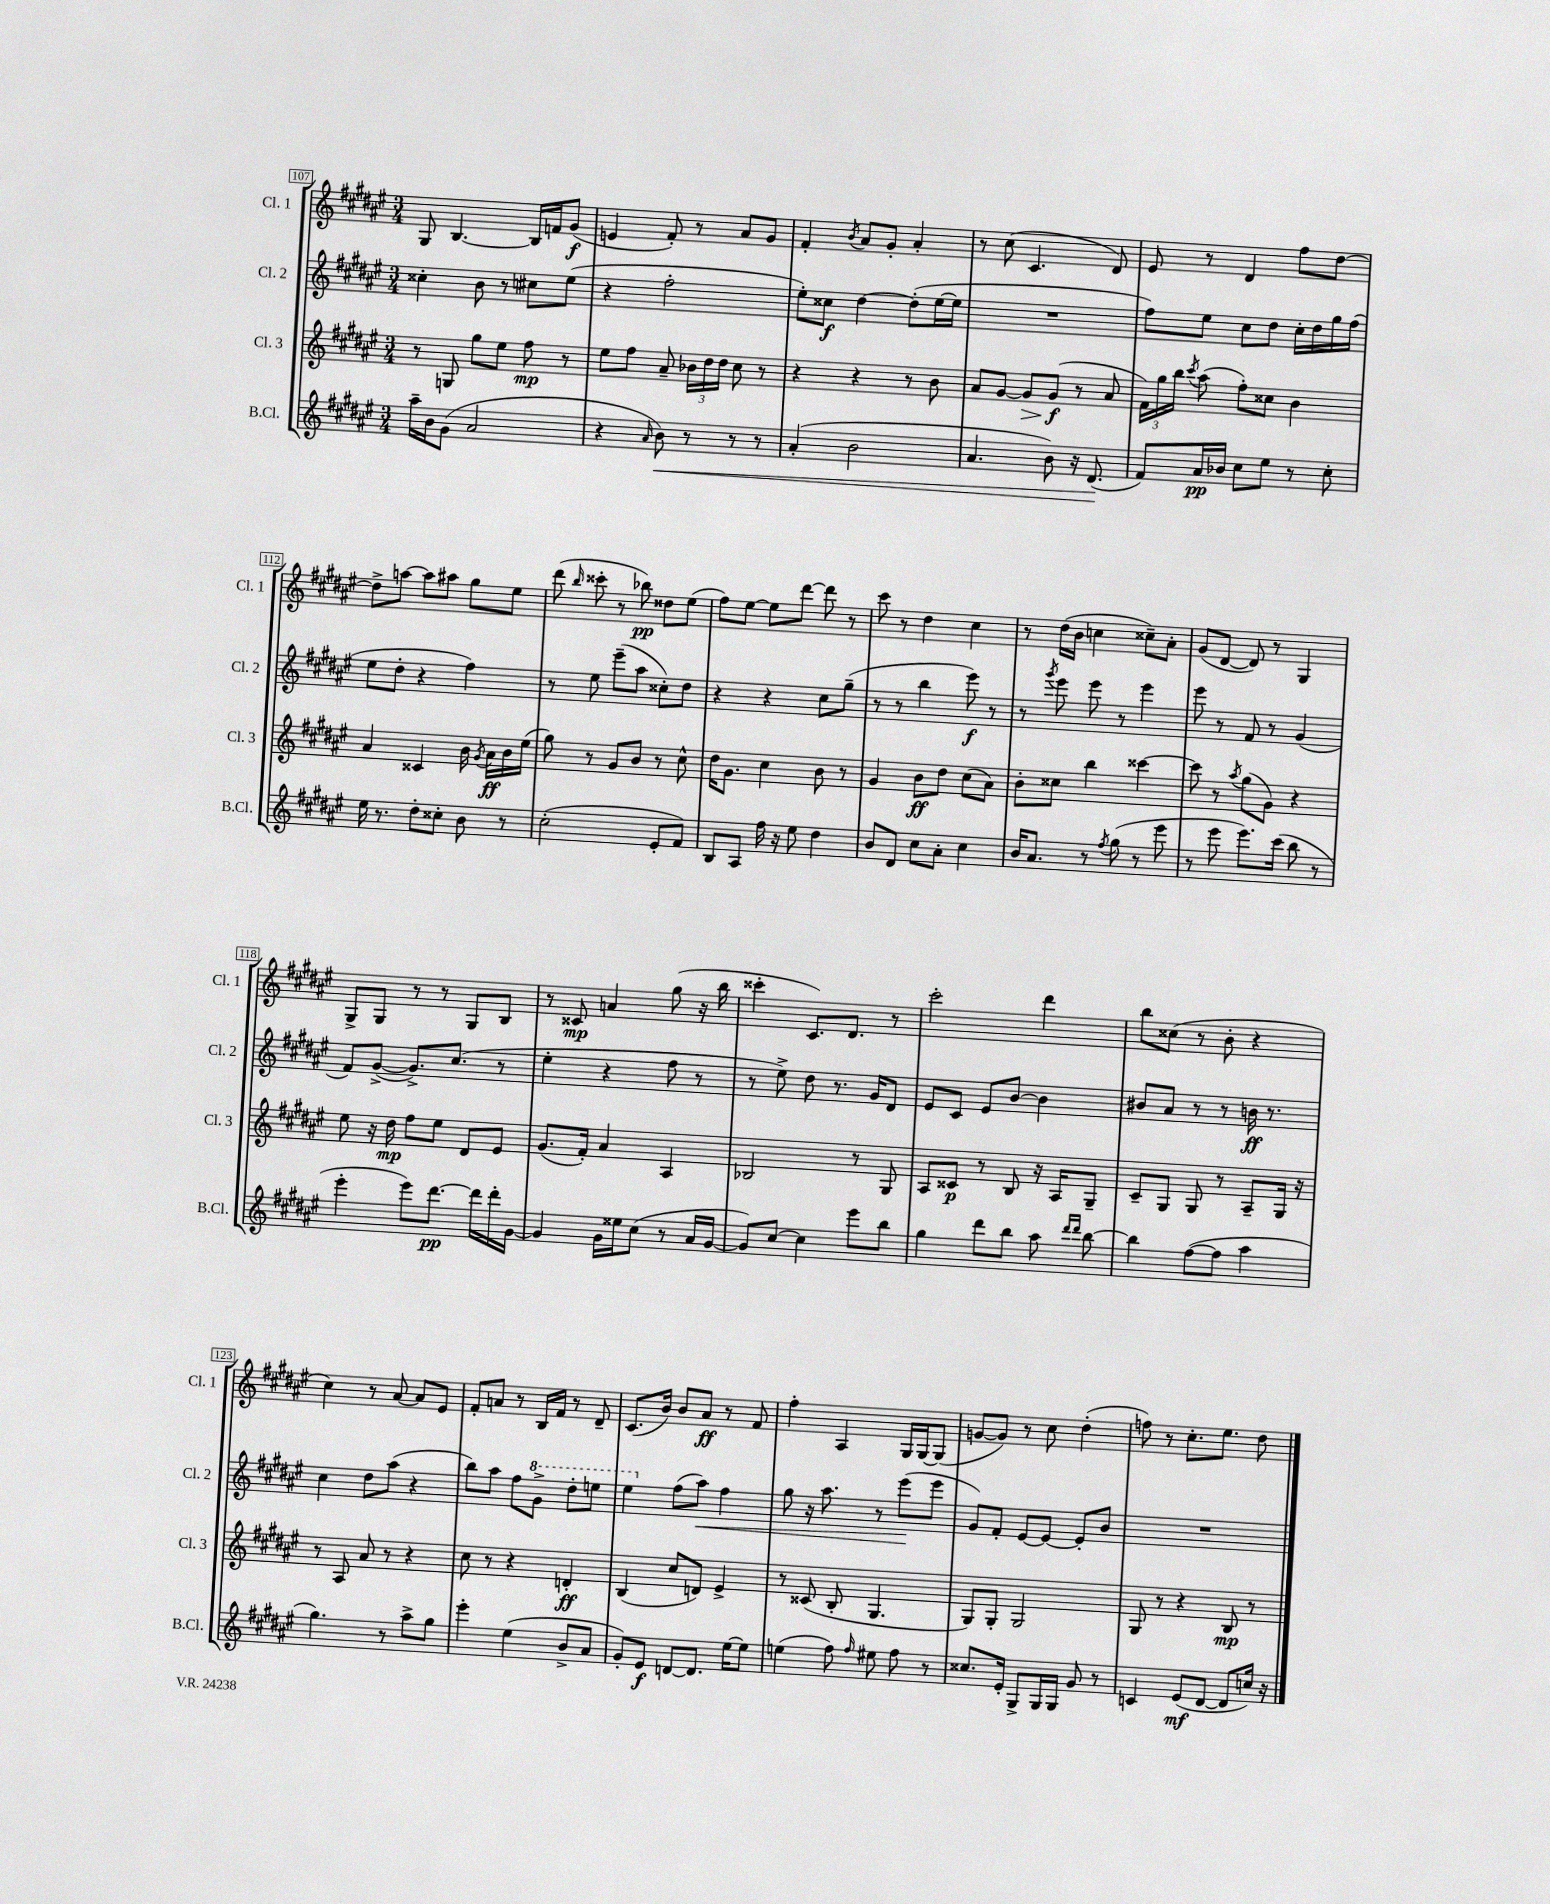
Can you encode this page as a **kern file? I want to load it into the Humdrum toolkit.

**kern	**dynam	**kern	**dynam	**kern	**dynam	**kern	**dynam
*part4	*part4	*part3	*part3	*part2	*part2	*part1	*part1
*staff4	*staff4	*staff3	*staff3	*staff2	*staff2	*staff1	*staff1
*I"B.Cl.	*	*I"Cl. 3	*	*I"Cl. 2	*	*I"Cl. 1	*
*I'B.Cl.	*	*I'Cl. 3	*	*I'Cl. 2	*	*I'Cl. 1	*
*clefG2	*	*clefG2	*	*clefG2	*	*clefG2	*
*k[f#c#g#d#a#e#]	*	*k[f#c#g#d#a#e#]	*	*k[f#c#g#d#a#e#]	*	*k[f#c#g#d#a#e#]	*
*M3/4	*	*M3/4	*	*M3/4	*	*M3/4	*
=107	=107	=107	=107	=107	=107	=107	=107
16aa#~\LL	.	8r	.	4cc##X'\	.	8G#/	.
16b\J	.	.	.	.	.	.	.
(8g#\J	.	8Gn/	.	.	.	[4.B/	.
2a#/	.	8gg#\L	.	8b\	.	.	.
.	.	8ee#\J	.	8r	.	.	.
.	.	8ff#\	mp	8cc#X\L	.	16B/LL]	.
.	.	.	.	.	.	16fn/J	.
.	.	8r	.	(8ee#\J	.	(8g#/J	f
=108	=108	=108	=108	=108	=108	=108	=108
4r	.	8ee#\L	.	4r	.	4en/	.
.	.	8ff#\J	.	.	.	.	.
16qqa#/	.	.	.	.	.	.	.
!	!LO:HP:b	!	!	!	!	!	!
8b\)	<	8a#~/	.	2ff#'\	.	8f#'/)	.
8r	.	24b-X\LL	.	.	.	8r	.
.	.	24dd#\	.	.	.	.	.
.	.	24dd#\JJ	.	.	.	.	.
8r	.	8cc#\	.	.	.	8a#/L	.
8r	.	8r	.	.	.	8g#/J	.
=109	=109	=109	=109	=109	=109	=109	=109
(4a#'/	.	4r	.	8ee#'\L)	.	4f#'/	.
.	.	.	.	8cc##X\J	f	.	.
.	.	.	.	.	.	8qb/	.
2b\	.	4r	.	[4dd#\	.	8a#/L	.
.	.	.	.	.	.	8g#'/J	.
.	.	8r	.	(8dd#'\L]	.	4a#'/	.
.	.	8b\	.	[16ee#\L	.	.	.
.	.	.	.	16ee#\JJ]	.	.	.
=110	=110	=110	=110	=110	=110	=110	=110
4.a#/	.	8a#/L	.	2.r	.	8r	.
.	.	[8g#/J	.	.	.	(8cc#\	.
!	!	!	!LO:HP:b	!	!	!	!
.	.	8g#/L]	>	.	.	4.c#/	.
8b\)	.	(8g#/J	f	.	.	.	.
16r	.	8r	]	.	.	.	.
(8.d#/	.	.	.	.	.	.	.
.	.	8a#/	.	.	.	8d#/)	.
.	[	.	.	.	.	.	.
=111	=111	=111	=111	=111	=111	=111	=111
8f#/L)	.	24f#\LL)	.	8ff#\L)	.	8e#/	.
.	.	24gg#\	.	.	.	.	.
.	.	24bb\JJ	.	.	.	.	.
.	.	8qccc#/	.	.	.	.	.
16a#/L	pp	(8aa#\	.	8ee#\J	.	8r	.
16b-X/JJ	.	.	.	.	.	.	.
8cc#\L	.	8ff#'\L)	.	8cc#\L	.	4d#/	.
8ee#\J	.	8cc##X\J	.	8dd#\J	.	.	.
8r	.	4b\	.	16cc#'\LL	.	8ff#\L	.
.	.	.	.	16dd#\	.	.	.
8cc#'\	.	.	.	16gg#\	.	[8dd#\J	.
.	.	.	.	(16ff#\JJ	.	.	.
!!LO:LB:g=z
=112	=112	=112	=112	=112	=112	=112	=112
16ee#\	.	4a#/	.	8ee#\L	.	8dd#^\L]	.
8.r	.	.	.	.	.	.	.
.	.	.	.	8dd#'\J	.	[8aan\J	.
8dd#'\L	.	4c##X/	.	4r	.	8aa\L]	.
8cc##X'\J	.	.	.	.	.	8aa#X\J	.
8b\	.	16b\	.	4ff#\)	.	8gg#\L	.
.	.	8qg#/	.	.	.	.	.
.	.	16a#\LL	ff	.	.	.	.
8r	.	16b\	.	.	.	8ee#\J	.
.	.	(16ee#\JJ	.	.	.	.	.
=113	=113	=113	=113	=113	=113	=113	=113
(2cc#'\	.	8gg#\)	.	8r	.	(8ddd#\	.
.	.	.	.	.	.	16qqbb/	.
.	.	8r	.	8ee#\	.	8ccc##X'\	.
.	.	8g#/L	.	(8eee#~\L	.	8r	.
.	.	8b/J	.	8aa#\J	.	8bb-X\)	pp
8e#'/L	.	8r	.	8cc##X'\L)	.	8dd##X\L	.
8f#/J)	.	8cc#^^\	.	8dd#\J	.	(8ee#\J	.
=114	=114	=114	=114	=114	=114	=114	=114
8B/L	.	16dd#\KL	.	4r	.	8ff#\L)	.
.	.	8.g#\J	.	.	.	.	.
8A#/J	.	.	.	.	.	[8ee#\J	.
16ff#\	.	4cc#\	.	4r	.	8ee#\L]	.
16r	.	.	.	.	.	.	.
8ee#\	.	.	.	.	.	[8ddd#\J	.
4dd#\	.	8b\	.	8cc#\L	.	8ddd#\]	.
.	.	8r	.	(8gg#~\J	.	8r	.
=115	=115	=115	=115	=115	=115	=115	=115
8b/L	.	4g#/	.	8r	.	8ccc#\	.
8d#/J	.	.	.	8r	.	8r	.
8cc#\L	.	8b\L	ff	4bb\	.	4dd#\	.
8a#'\J	.	8dd#\J	.	.	.	.	.
4cc#\	.	(8cc#\L	.	8eee#\)	f	4cc#\	.
.	.	8a#\J)	.	8r	.	.	.
=116	=116	=116	=116	=116	=116	=116	=116
16b/KL	.	8b'\L	.	8r	.	8r	.
8.a#/J	.	.	.	.	.	.	.
.	.	.	.	8qggg#/	.	.	.
.	.	8cc##X\J	.	8eee#\	.	(16dd#\LL	.
.	.	.	.	.	.	16b\JJ	.
8r	.	4bb\	.	8eee#\	.	4ccn\	.
8qff#/	.	.	.	.	.	.	.
(8gg#\	.	.	.	8r	.	.	.
8r	.	[4ccc##X\	.	4eee#\	.	8cc##X~\L)	.
8eee#\	.	.	.	.	.	8a#'\J	.
=117	=117	=117	=117	=117	=117	=117	=117
8r	.	8ccc##\]	.	8eee#\	.	(8g#/L	.
8eee#\	.	8r	.	8r	.	[8d#/J	.
.	.	8qaa#/	.	.	.	.	.
8.eee#\L)	.	(8gg#\L	.	8f#/	.	8d#/])	.
.	.	8g#\J)	.	8r	.	8r	.
(16ccc#\Jk	.	.	.	.	.	.	.
8bb\	.	4r	.	(4g#/	.	4G#/	.
8r	.	.	.	.	.	.	.
!!LO:LB:g=z
=118	=118	=118	=118	=118	=118	=118	=118
4eee#'\	.	8ee#\	.	8f#/L)	.	8G#^/L	.
.	.	16r	.	([8g#^/J	.	8G#/J	.
.	.	16dd#\	mp	.	.	.	.
8eee#\L)	.	8ff#\L	.	8.g#^/L])	.	8r	.
[8.ddd#\J	pp	8ee#\J	.	.	.	8r	.
.	.	.	.	(8.cc#/J	.	.	.
.	.	8d#/L	.	.	.	8G#/L	.
16ddd#\LL]	.	.	.	.	.	.	.
16ddd#'\	.	8e#/J	.	8r	.	8B/J	.
[16g#\JJ	.	.	.	.	.	.	.
=119	=119	=119	=119	=119	=119	=119	=119
4g#/]	.	(8.g#/L	.	4ee#'\	.	8r	.
.	.	.	.	.	.	8c##X/	mp
.	.	16f#'/Jk)	.	.	.	.	.
16g#\LL	.	4a#/	.	4r	.	4an/	.
16ee##X\J	.	.	.	.	.	.	.
(8cc#\J	.	.	.	.	.	.	.
8r	.	4A#/	.	8ff#\	.	(8gg#\	.
16a#/LL	.	.	.	8r	.	16r	.
[16g#/JJ	.	.	.	.	.	16bb\	.
=120	=120	=120	=120	=120	=120	=120	=120
8g#/L])	.	2B-X/	.	8r	.	4ccc##X'\	.
[8cc#/J	.	.	.	8ee#^\)	.	.	.
4cc#\]	.	.	.	8dd#\	.	8.c#/L)	.
.	.	.	.	8.r	.	.	.
.	.	.	.	.	.	8.d#/J	.
8eee#\L	.	8r	.	.	.	.	.
.	.	.	.	16g#/KL	.	.	.
8bb\J	.	8G#/	.	8d#/J	.	8r	.
=121	=121	=121	=121	=121	=121	=121	=121
4gg#\	.	8A#/L	.	8e#/L	.	2ccc#'\	.
.	.	8c##X/J	p	8c#/J	.	.	.
8ddd#\L	.	8r	.	8e#/L	.	.	.
8bb\J	.	8B/	.	[8b/J	.	.	.
8aa#\	.	16r	.	4b\]	.	4ddd#\	.
.	.	16A#/KL	.	.	.	.	.
16qqddd#/LL	.	.	.	.	.	.	.
16qqddd#/JJ	.	.	.	.	.	.	.
[8bb\	.	8G#~/J	.	.	.	.	.
=122	=122	=122	=122	=122	=122	=122	=122
4bb\]	.	8c#~/L	.	8b#X/L	.	8bb\L	.
.	.	8G#/J	.	8a#/J	.	(8cc##X\J	.
([8ff#\L	.	8G#/	.	8r	.	8r	.
8ff#\J]	.	8r	.	8r	.	8b'\	.
4aa#\	.	8A#~/L	.	16bn\	ff	4r	.
.	.	.	.	8.r	.	.	.
.	.	16G#/Jk	.	.	.	.	.
.	.	16r	.	.	.	.	.
!!LO:LB:g=z
=123	=123	=123	=123	=123	=123	=123	=123
4.gg#\)	.	8r	.	4cc#\	.	4cc#\)	.
.	.	8A#/	.	.	.	.	.
.	.	8a#/	.	8dd#\L	.	8r	.
8r	.	8r	.	(8aa#\J	.	[8a#/	.
8aa#^\L	.	4r	.	4r	.	8a#/L]	.
8gg#\J	.	.	.	.	.	8e#/J	.
=124	=124	=124	=124	=124	=124	=124	=124
4eee#'\	.	8cc#\	.	8bb\L)	.	8f#'/L	.
.	.	8r	.	8aa#\J	.	8an/J	.
(4ee#\	.	4r	.	8ff#\L	.	8r	.
*	*	*	*	*8va	*	*	*
.	.	.	.	8gg#^\J	.	16B/LL	.
.	.	.	.	.	.	16f#/JJ	.
8b^/L	.	4dn'/	ff	8ddd#'\L	.	8r	.
8a#/J	.	.	.	8eeen\J	.	8d#~/	.
=125	=125	=125	=125	=125	=125	=125	=125
8g#'/L)	.	(4B/	.	4eee#\	.	(8.c#/L	.
8e#/J	f	.	.	.	.	.	.
.	.	.	.	.	.	16b/Jk)	.
*	*	*	*	*X8va	*	*	*
[8dn/L	.	8cc#/L	.	(8ff#\L	.	8b/L	.
!	!	!	!	!	!LO:HP:b	!	!
8.d/J]	.	8dn/J)	.	8aa#\J)	<	8a#/J	ff
.	.	4e#^/	.	4ff#\	.	8r	.
[16ee#\KL	.	.	.	.	.	.	.
8ee#\J]	.	.	.	.	.	8f#/	.
=126	=126	=126	=126	=126	=126	=126	=126
(4een\	.	8r	.	8gg#\	.	4ff#'\	.
.	.	(8c##X/	.	16r	.	.	.
.	.	.	.	8.aa#\	.	.	.
8ff#\)	.	8B'/	.	.	.	4A#/	.
16qqff#/	.	.	.	.	.	.	.
8ee#X\	.	4.G#/	.	8r	.	.	.
8ff#\	.	.	.	(8eee#\L	.	16G#/LL	.
.	.	.	.	.	.	[16G#/J	.
8r	.	.	.	8eee#\J	[	(8G#/J]	.
=127	=127	=127	=127	=127	=127	=127	=127
8.cc##X/L	.	8G#/L)	.	8g#/L)	.	[8gn/L	.
.	.	8G#'/J	.	8f#'/J	.	8g/J])	.
16e#'/Jk	.	.	.	.	.	.	.
8G#^/L	.	2G#/	.	[8e#/L	.	8r	.
16G#/L	.	.	.	8e#/J_	.	8cc#\	.
16G#/JJ	.	.	.	.	.	.	.
8g#/	.	.	.	8e#'/L]	.	(4dd#'\	.
8r	.	.	.	8b/J	.	.	.
=128	=128	=128	=128	=128	=128	=128	=128
4cn/	.	8G#/	.	2.r	.	8ffn\)	.
.	.	8r	.	.	.	8r	.
(8e#/L	mf	4r	.	.	.	8.cc#'\L	.
[8d#/J	.	.	.	.	.	.	.
.	.	.	.	.	.	8.ee#\J	.
8d#/L]	.	8B/	mp	.	.	.	.
16ccn/Jk)	.	8r	.	.	.	8dd#\	.
16r	.	.	.	.	.	.	.
==	==	==	==	==	==	==	==
*-	*-	*-	*-	*-	*-	*-	*-
